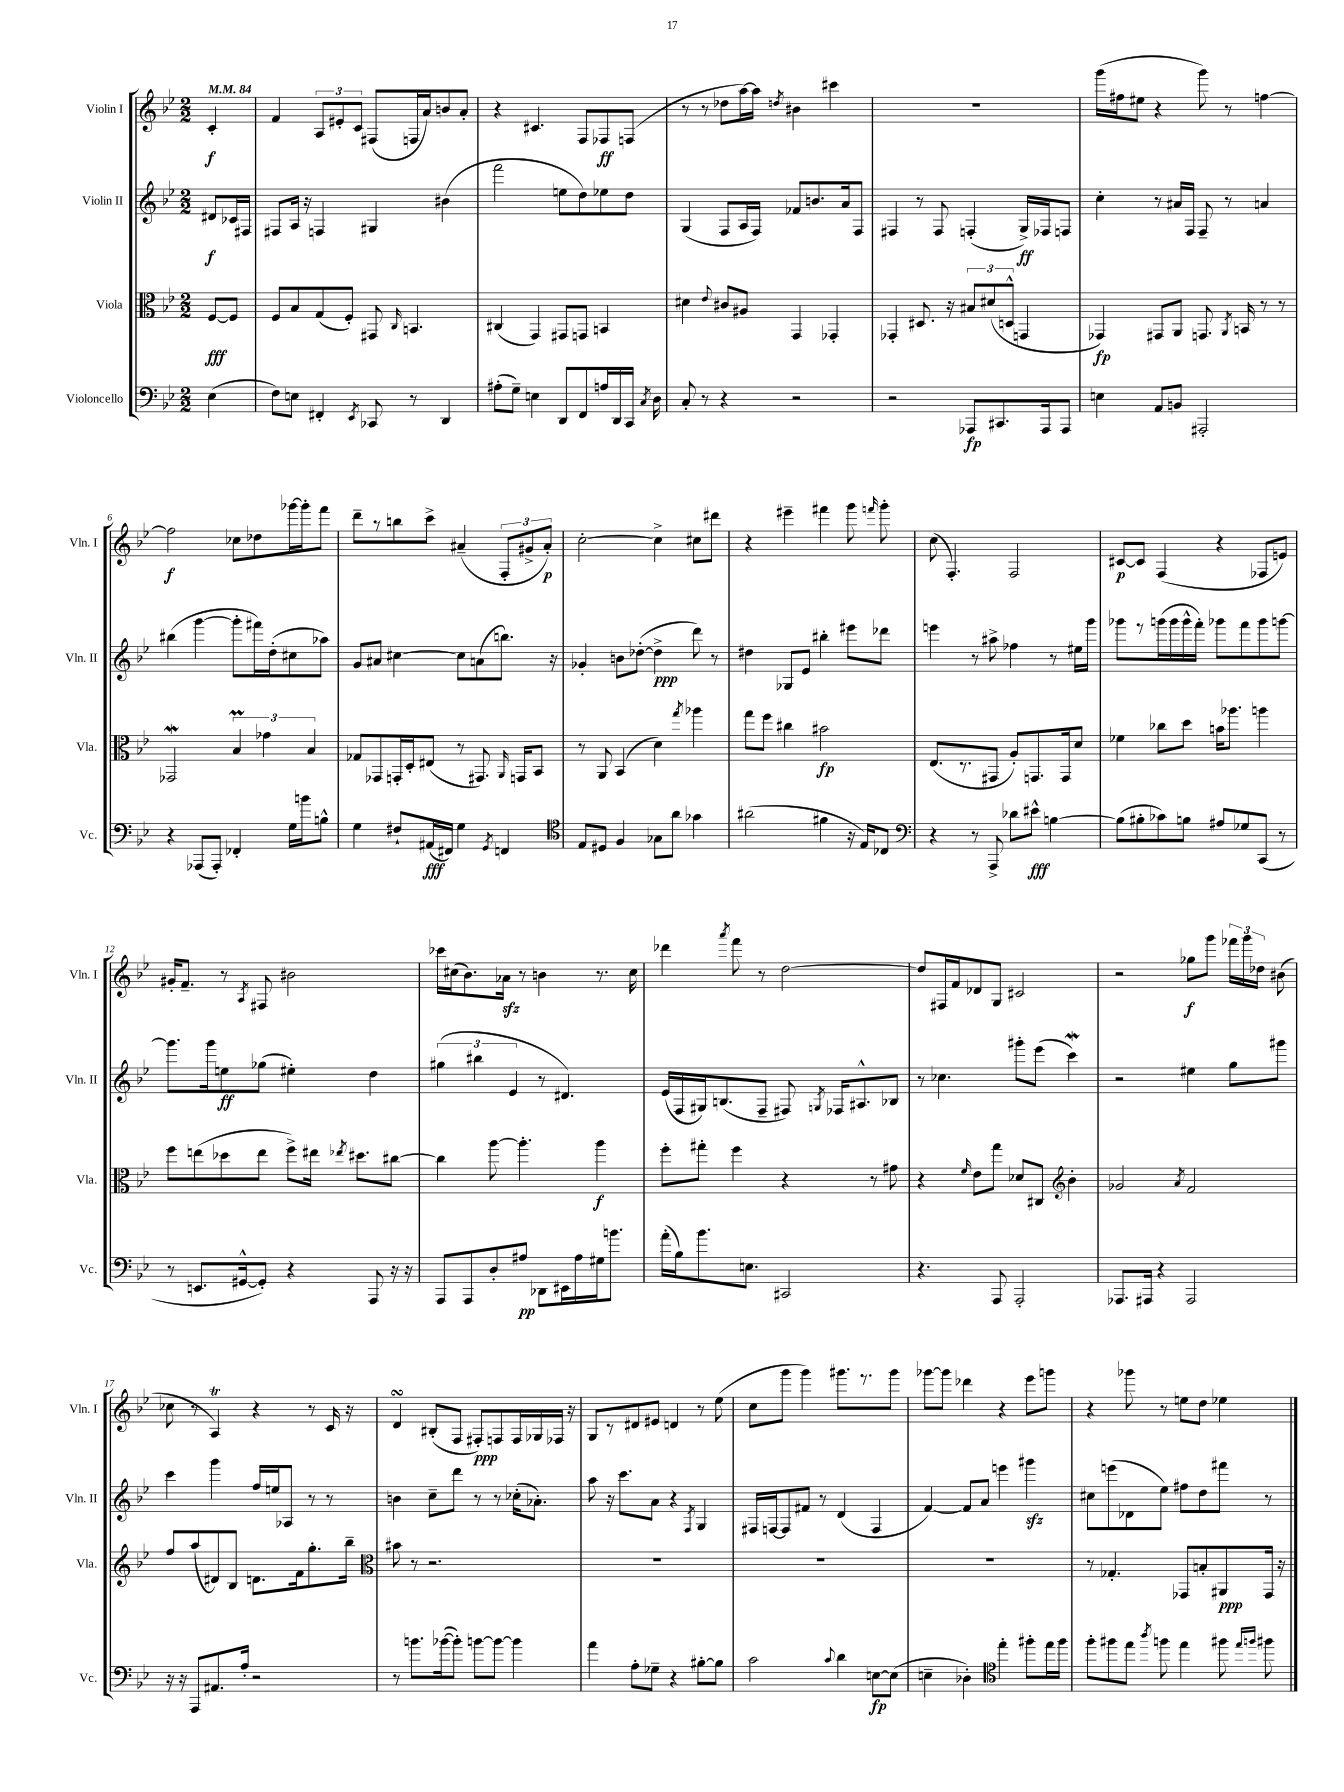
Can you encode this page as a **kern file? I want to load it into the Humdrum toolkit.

**kern	**kern	**kern	**kern
*staff4	*staff3	*staff2	*staff1
*clefF4	*clefC3	*clefG2	*clefG2
*k[b-e-]	*k[b-e-]	*k[b-e-]	*k[b-e-]
*M2/2	*M2/2	*M2/2	*M2/2
*MM84	*MM84	*MM84	*MM84
(4E-	[8F	8d#	4c'
.	8F]	16c-	.
.	.	16F#	.
=	=	=	=
8F)	8F	8F#	4f
8E	8B-	16A	.
.	.	16r	.
4FF#'	(8G	4F	12A
.	.	.	12e#'
.	8F')	.	.
.	.	.	12c
8qEE-	.	.	.
8CC-	8GG#	4G#	(8F#
.	16qqC	.	.
8r	4.BB	.	16F
.	.	.	16a)
4DD	.	(4b#	8b
.	.	.	8a'
=	=	=	=
(8A#'	(4C#	2fff	4r
8G~)	.	.	.
4E	4GG)	.	4.c#
8DD	8GG#	8ee	.
8FF	8GG	8dd)	8F
16A	4BB	8ee-	8F-
16DD	.	.	.
16CC	.	8dd	(8F
8qC	.	.	.
16D	.	.	.
=	=	=	=
8C'	4d#	(4G	8r
8r	.	.	8r
.	8qqe-	.	.
4r	8c#	8F	8dd-
.	8A#	16A	[16aa)
.	.	16F)	16aa]
.	.	.	8qdd
2r	4GG	8f-	4b#
.	.	8.b	.
.	4GG-'	.	4ccc#
.	.	16a	.
.	.	8F	.
=	=	=	=
2r	4GG-'	4F#	1r
.	8.D#	8r	.
.	.	8F#	.
.	16r	.	.
8AAA-	12B#	(4F'	.
.	(12d#	.	.
8.CC#	.	.	.
.	12D^^	.	.
.	4GG	16G^)	.
16AAA-	.	16F-	.
8AAA-	.	8F	.
=	=	=	=
4E	4GG-)	4cc'	(16ggg
.	.	.	16ff#
.	.	.	8ee#
8AA	8GG#	8r	4r
8BB	8AA	16a#	.
.	.	16F	.
2AAA#'	8.GG	8F~	8ggg)
.	.	8r	8r
.	8qAA	.	.
.	16BB	.	.
.	8r	4a	[4ff
.	8r	.	.
=	=	=	=
4r	2GG-	(4bb#	2ff]
(8AAA-	.	[4ggg	.
8AAA-')	.	.	.
4FF-'	6B-	8ggg']	8cc-
.	.	16fff#)	8dd-
.	6g-	.	.
.	.	(16dd'	.
16G	.	8cc#	[16ggg-
16b	.	.	16ggg-']
.	6B-	.	.
8B^^	.	8aa-)	8fff
=	=	=	=
4G	8G-	8g	8ddd~
.	8GG-	8a#	8r
8F#`	16GG'	[4cc#	8bb
.	16D'	.	.
(16AA#	(8E#	.	8ccc^
16FF#)	.	.	.
4G	8r	8cc#]	(4a#~
.	8.GG#)	(8a	.
8qGG	.	.	.
4FF	.	8.bb)	12F'
.	16qqAA	.	.
.	16GG	.	.
.	.	.	12g#^
.	8BB-	.	.
.	.	.	12a#')
.	.	16r	.
=	=	=	=
*clefC4	*	*	*
8E-	8r	4g-'	[2cc'
8D#	8AA	.	.
4F	(4BB-	8b	.
.	.	([8dd-'	.
8G-	4d)	4dd-^]	4cc^]
8a	.	.	.
.	8qgg	.	.
4g-	4aa-	8ddd)	8cc#
.	.	8r	8ddd#
=	=	=	=
(2a#	8gg	4dd#	4r
.	8ff	.	.
.	4cc#	8G-	4eee#~
.	.	8e-	.
4f#	2b#	4bb#'	4fff#
16r	.	8eee#	8ggg
16E-)	.	.	.
.	.	.	16qqfff
8C-	.	8ddd-	8ggg'
=	=	=	=
*clefF4	*	*	*
4r	(8.E-	4eee	(8cc
.	.	.	4.F')
.	8.r	.	.
8r	.	8r	.
8AAA^	8GG#	8aa#^	.
8d-	8A')	4ff-	2F
8e#^^	8.GG	.	.
[4B	.	8r	.
.	16GG	.	.
.	8d	16ee#	.
.	.	16ggg	.
=	=	=	=
(8B]	4f-	8ggg-	[8c#
8B#'	.	8r	8c#]
8c-)	8cc-	(16ggg	(4F
.	.	16ggg	.
8B	8dd	16ggg^^	.
.	.	16fff')	.
8A#	16b	8ggg-	4r
.	8.aa-	.	.
8G-	.	8fff	.
(8CC	4aa	8ggg-	8F-
8r	.	[8ggg	8e)
=	=	=	=
8r	8ff	8.ggg]	16g#'
.	.	.	8.f~
8.EE	(8ee	.	.
.	.	16ggg	.
.	8dd-	8ee	8r
[16GG#^^	.	.	.
.	.	.	8qA
8GG#'])	8ee	(8gg-	8F#
4r	8ff^)	4ee#')	2b#
.	16ee#	.	.
.	8qee-	.	.
.	8.dd#	.	.
8AAA	.	4dd	.
16r	[8cc#	.	.
16r	.	.	.
=	=	=	=
8AAA	4cc#]	(6gg#	16ccc-
.	.	.	(16cc#
8AAA	.	.	8.b-)
.	.	6bb#	.
8D'	[8aa	.	.
.	.	.	16a-
.	.	6e-	.
8A#	4.aa']	.	8r
8DD-	.	8r	4b
16EE#	.	4.d#)	.
16A#	.	.	.
16G#	4aa	.	8.r
8.b	.	.	.
.	.	.	16cc#
=	=	=	=
(16a'	8ff'	(16e-	4ddd-
16B-)	.	16F	.
8.b-	8gg#'	16G#)	.
.	.	(8.B	.
.	.	.	8qaaa
.	4ff	.	8fff
8.E	.	.	.
.	.	8F~	8r
2CC#	4r	8F#)	[2dd
.	.	8qG	.
.	.	16F-	.
.	.	8.A#^^	.
.	8r	.	.
.	8g#	8B-	.
=	=	=	=
4.r	4r	8r	8dd]
.	.	4.cc-	16F#
.	.	.	16f
.	16qqf	.	.
.	8e-	.	8d-
8AAA	8gg	.	8G
2AAA'	8d-	8ggg#'	2c#
.	8C#	(8eee-	.
*	*clefG2	*	*
.	4b-'	4ccc)	.
=	=	=	=
8.AAA-	2g-	2r	2r
16AAA#	.	.	.
4r	.	.	.
.	8qa	.	.
2AAA#	2f	4ee#	8gg-
.	.	.	8ggg
.	.	8gg	24fff-
.	.	.	24ggg
.	.	.	24dd-
.	.	8ggg#	(8b#
=	=	=	=
16r	8ff	4ccc	8cc-
16r	.	.	.
8AAA	(8aa	.	8r
8.AA#	8d#)	4ggg	4A)
.	8B-	.	.
16A'	.	.	.
2r	8.d	16ff	4r
.	.	16ee	.
.	.	8A-	.
.	16f	.	.
.	8.gg'	8r	8r
.	.	8r	16c
.	16bb-~	.	16r
=	=	=	=
*	*clefC3	*	*
8r	8b#	4b	4d
8.b	8r	.	.
.	2.r	8cc~	(8B#'
([16b-	.	.	.
8b-'])	.	8ddd	8F
[8b	.	8r	8F#')
8b_	.	8r	8F
4b]	.	(16cc-'	16F
.	.	8.a-')	16G-
.	.	.	16F-
.	.	.	16r
=	=	=	=
4a	1r	8aa	8G
.	.	16r	8r
.	.	8.ccc	.
8A'	.	.	8d#
8G-~	.	8a	8e#
4r	.	4r	4d
.	.	8qF	.
[8B#'	.	4G	8r
8B#]	.	.	(8ee-
=	=	=	=
2c	1r	16F#	8cc
.	.	[16F	.
.	.	8F]	8ggg
.	.	8f#	4ggg)
.	.	8r	.
8qqc	.	.	.
4d	.	(4d	8.ggg#
.	.	.	8.r
[8E	.	4F	.
(8E]	.	.	8ggg#
=	=	=	=
4E~	1r	[4f)	[8ggg-
.	.	.	8ggg-]
4D-')	.	8f]	4ddd-
.	.	8a	.
*clefC4	*	*	*
4ee-'	.	4eee	4r
8ff#'	.	4ggg#	8eee-
16ee-	.	.	8ggg
16ff#	.	.	.
=	=	=	=
8ff'	8r	8cc#	4r
8ff#	4.G-'	(8eee	.
8ee-	.	8d-	8ggg-
8qaa	.	.	.
8ff	.	8ee-)	8r
4ee-	8GG-	8ff#	8ee
.	8B'	8dd	8dd
8ff#	8AA#	8fff#	4ee-
16qqee-	.	.	.
16qqff	.	.	.
8ff#	16GG-	8r	.
.	16r	.	.
==	==	==	==
*-	*-	*-	*-
